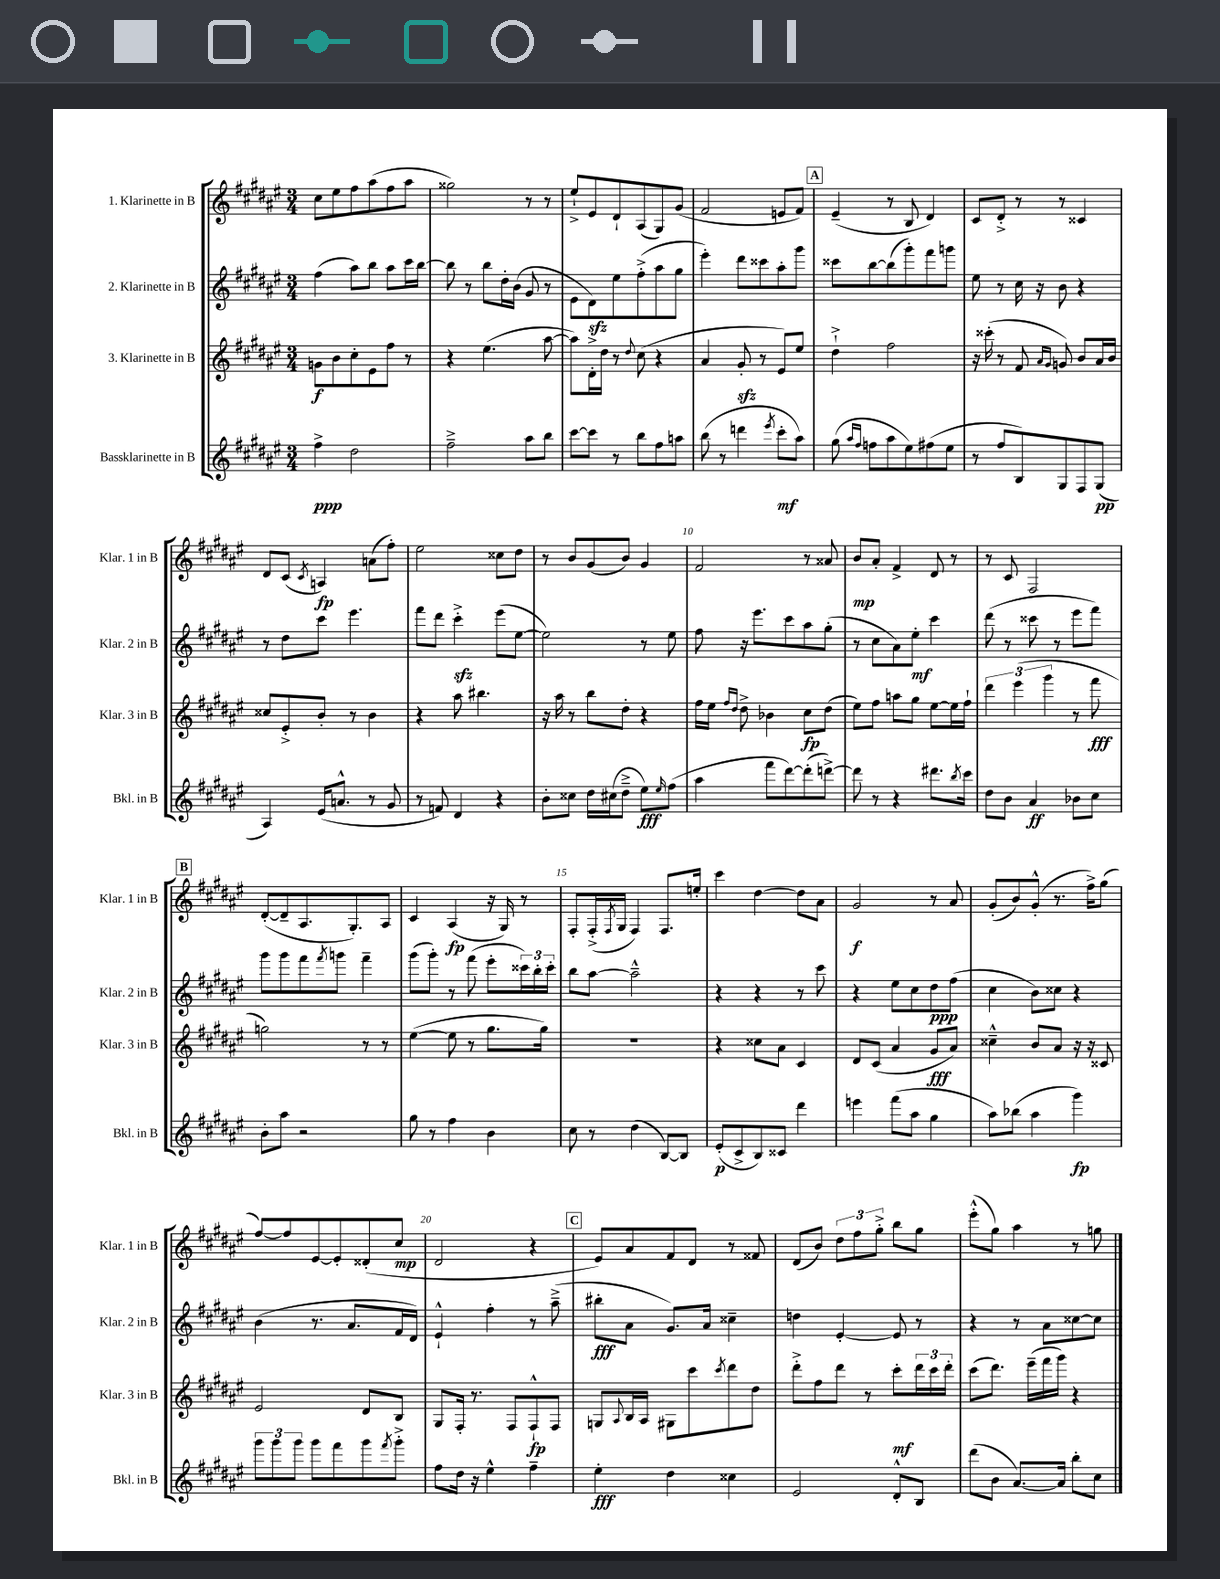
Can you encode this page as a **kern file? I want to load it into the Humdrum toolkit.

**kern	**dynam	**kern	**dynam	**kern	**dynam	**kern	**dynam
*part4	*part4	*part3	*part3	*part2	*part2	*part1	*part1
*staff4	*staff4	*staff3	*staff3	*staff2	*staff2	*staff1	*staff1
*I"Bassklarinette in B	*	*I"3. Klarinette in B	*	*I"2. Klarinette in B	*	*I"1. Klarinette in B	*
*I'Bkl. in B	*	*I'Klar. 3 in B	*	*I'Klar. 2 in B	*	*I'Klar. 1 in B	*
*clefG2	*	*clefG2	*	*clefG2	*	*clefG2	*
*k[f#c#g#d#a#e#]	*	*k[f#c#g#d#a#e#]	*	*k[f#c#g#d#a#e#]	*	*k[f#c#g#d#a#e#]	*
*M3/4	*	*M3/4	*	*M3/4	*	*M3/4	*
=1	=1	=1	=1	=1	=1	=1	=1
4ff#^\	ppp	8gn\L	f	(4ff#\	.	8cc#\L	.
.	.	8b\	.	.	.	8ee#\	.
2dd#\	.	8cc#'\	.	8aa#\L)	.	8ff#\	.
.	.	8e#\	.	8bb\J	.	(8aa#\	.
.	.	8ff#\J	.	8aa#\L	.	8ff#\	.
.	.	8r	.	16ccc#\L	.	8aa#\J	.
.	.	.	.	[16bb\JJ	.	.	.
=2	=2	=2	=2	=2	=2	=2	=2
2ff#~^\	.	4r	.	8bb\]	.	2gg##X\)	.
.	.	.	.	8r	.	.	.
.	.	(4.ee#\	.	8bb\L	.	.	.
.	.	.	.	16dd#'\L	.	.	.
.	.	.	.	(16b\JJ	.	.	.
8aa#\L	.	.	.	8g#/	.	8r	.
8bb\J	.	[8aa#\	.	8r	.	8r	.
=3	=3	=3	=3	=3	=3	=3	=3
[8ccc#\L	.	8aa#\L])	.	8e#\L	.	8ee#`^/L	.
8ccc#\J]	.	16d#'^\L	.	8d#zz\)	.	8e#/	.
.	.	16dd#\JJ	.	.	.	.	.
8r	.	8r	.	8ee#\	.	8d#`/	.
.	.	8qqdd#/	.	.	.	.	.
8bb\L	.	(8cc#\	.	(8ff#'^\	.	(8A#/	.
8ff#\	.	4r	.	8aa#\	.	8G#/)	.
8aan\J	.	.	.	8gg#\J	.	(8g#/J	.
=4	=4	=4	=4	=4	=4	=4	=4
(8bb\	.	4a#/	.	4eee#'\)	.	2f#/	.
8r	.	.	.	.	.	.	.
4dddn\	.	8g#zz'/	.	8ddd#\L	.	.	.
.	.	8r	.	8ccc##X\	.	.	.
8qeee#/	.	.	.	.	.	.	.
8ccc#'\L	mf	8e#/L)	.	8aa#'\	.	8en/L	.
8aa#\J)	.	8ee#/J	.	8ggg#\J	.	8f#/J)	.
!!LO:REH:place=s1:t=A
=5	=5	=5	=5	=5	=5	=5	=5
(8gg#\	.	4dd#`^\	.	8ccc##X\L	.	(4e#~/	.
16qqaa#/LL	.	.	.	.	.	.	.
16qqff#/JJ	.	.	.	.	.	.	.
8ffn\L	.	.	.	[8bb\	.	.	.
8aa#\	.	2ff#\	.	(8bb\]	.	8r	.
8ee#\)	.	.	.	8ggg#'\)	.	8B/	.
(8ff#X\	.	.	.	8fff#\	.	4d#/)	.
8ee#\J	.	.	.	8gggn\J	.	.	.
=6	=6	=6	=6	=6	=6	=6	=6
8r	.	16r	.	8ee#\	.	8c#/L	.
.	.	(16ccc##X'\	.	.	.	.	.
8ff#/L	.	8r	.	8r	.	8d#'^/J	.
8B/)	.	8f#/	.	16cc#\	.	8r	.
.	.	.	.	16r	.	.	.
.	.	16qqa#/LL	.	.	.	.	.
.	.	16qqg#/JJ	.	.	.	.	.
8G#/	.	8gn/)	.	8b\	.	8r	.
8F#/	.	8b/L	.	4r	.	4c##X/	.
(8G#/J	pp	16a#/L	.	.	.	.	.
.	.	16b/JJ	.	.	.	.	.
!!LO:LB:g=z
=7	=7	=7	=7	=7	=7	=7	=7
4A#/)	.	8cc##X/L	.	8r	.	8d#/L	.
.	.	8e#'^/	.	8dd#\L	.	(8c#/J	.
.	.	.	.	.	.	8qc#/	.
(16e#/KL	.	8b'/J	.	8ccc#\J	.	4An/)	fp
8.an^^/J	.	.	.	.	.	.	.
.	.	8r	.	4.eee#\	.	.	.
8r	.	4b\	.	.	.	(8an\L	.
8g#/	.	.	.	.	.	8ff#'\J)	.
=8	=8	=8	=8	=8	=8	=8	=8
8r	.	4r	.	8fff#\L	.	2ee#\	.
8fn/)	.	.	.	8ddd#\J	.	.	.
4d#/	.	8aa#\	.	4ccc#zz'^\	.	.	.
.	.	4.bb#X\	.	.	.	.	.
4r	.	.	.	(8eee#\L	.	8cc##X\L	.
.	.	.	.	[8ee#\J	.	8dd#\J	.
=9	=9	=9	=9	=9	=9	=9	=9
8b'\L	.	16r	.	2ee#\])	.	8r	.
.	.	16aa#\	.	.	.	.	.
8cc##X\J	.	8r	.	.	.	8b/L	.
16dd#\LL	.	8bb\L	.	.	.	(8g#/	.
(16cc#X\J	.	.	.	.	.	.	.
8dd#~^\J	.	8dd#'\J	.	.	.	8b/J)	.
8ee#\L)	fff	4r	.	8r	.	4g#/	.
16qqee#/	.	.	.	.	.	.	.
(8ff#\J	.	.	.	8ee#\	.	.	.
=10	=10	=10	=10	=10	=10	=10	=10
4aa#\	.	16ff#\LL	.	8ff#\	.	2f#/	.
.	.	16ee#\JJ	.	.	.	.	.
.	.	16qqff#/LL	.	.	.	.	.
.	.	16qqdd#/JJ	.	.	.	.	.
.	.	8dd#^\	.	16r	.	.	.
.	.	.	.	8.eee#\L	.	.	.
8fff#\L	.	4b-X\	.	.	.	.	.
[8ddd#\)	.	.	.	8ccc#\	.	.	.
(8ddd#'\]	.	8cc#\L	fp	8aa#\	.	8r	.
[8dddn^\J)	.	(8dd#\J	.	(8gg#'\J	.	8a##X/	.
=11	=11	=11	=11	=11	=11	=11	=11
8ddd\]	.	8ee#\L)	.	8r	.	8b/L	mp
8r	.	8ff#\J	.	8cc#\L	.	8a#'/J	.
4r	.	8aan\L	.	8a#\)	.	4f#^/	.
.	.	8gg#\J	.	8ee#'\J	mf	.	.
8.ddd#X\L	.	[8ee#\L	.	4ccc#\	.	8d#/	.
.	.	16ee#\L]	.	.	.	8r	.
8qbb/	.	.	.	.	.	.	.
16ccc#\Jk	.	16ff#`\JJ	.	.	.	.	.
=12	=12	=12	=12	=12	=12	=12	=12
8dd#\L	.	6ddd#\	.	(8ddd#\	.	8r	.
8b\J	.	.	.	8r	.	8c#/	.
.	.	(6eee#\	.	.	.	.	.
4a#/	ff	.	.	8ccc##X\	.	2F#/	.
.	.	6ggg#\	.	.	.	.	.
.	.	.	.	8r	.	.	.
8b-X\L	.	8r	.	8eee#\L	.	.	.
8cc#\J	.	8fff#\	fff	8fff#\J)	.	.	.
!!LO:LB:g=z
!!LO:REH:place=s1:t=B
=13	=13	=13	=13	=13	=13	=13	=13
8b'\L	.	2ggn\)	.	8ggg#\L	.	([8d#'/L	.
8aa#\J	.	.	.	8ggg#\	.	8d#~/]	.
2r	.	.	.	8fff#\	.	8.A#/	.
.	.	.	.	8qfff#/	.	.	.
.	.	.	.	8gggn\J	.	.	.
.	.	.	.	.	.	8.G#'/)	.
.	.	8r	.	4fff#~\	.	.	.
.	.	8r	.	.	.	8A#/J	.
=14	=14	=14	=14	=14	=14	=14	=14
8gg#\	.	([4ee#\	.	(8ggg#\L	.	4c#/	.
8r	.	.	.	8ggg#'\J)	.	.	.
4ff#\	.	8ee#\]	.	8r	.	(4A#/	fp
.	.	8r	.	(8fff#\	.	.	.
4b\	.	8.gg#\L	.	8eee#'\L	.	16r	.
.	.	.	.	.	.	16G#/)	.
.	.	.	.	24ccc##X\L)	.	8r	.
.	.	.	.	24bb'\	.	.	.
.	.	16gg#\Jk)	.	.	.	.	.
.	.	.	.	24ccc##'\JJ	.	.	.
=15	=15	=15	=15	=15	=15	=15	=15
8cc#\	.	2.r	.	8bb\L	.	8F#'/L	.
8r	.	.	.	[8aa#\J	.	(16F#'^/L	.
.	.	.	.	.	.	8qF#/	.
.	.	.	.	.	.	16G#/JJ	.
(4dd#\	.	.	.	2aa#~^^\]	.	4F#/)	.
[8B/L)	.	.	.	.	.	8.F#/L	.
8B/J]	.	.	.	.	.	.	.
.	.	.	.	.	.	16een'/Jk	.
=16	=16	=16	=16	=16	=16	=16	=16
(8e#'/L	p	4r	.	4r	.	4ccc#\	.
8c#^/	.	.	.	.	.	.	.
8B/)	.	8cc##X\L	.	4r	.	[4dd#\	.
8c##X/J	.	8a#\J	.	.	.	.	.
4ddd#\	.	4c#/	.	8r	.	8dd#\L]	.
.	.	.	.	8ccc#\	.	8a#\J	.
=17	=17	=17	=17	=17	=17	=17	=17
4eeen\	.	8d#/L	.	4r	.	2g#/	f
.	.	(8c#/J	.	.	.	.	.
(8fff#\L	.	4a#/	.	8ee#\L	.	.	.
8aa#\J	.	.	.	8cc#\	.	.	.
4gg#\	.	8g#/L	fff	8dd#\	ppp	8r	.
.	.	8a#/J)	.	(8ff#\J	.	8a#/	.
=18	=18	=18	=18	=18	=18	=18	=18
8aa#\L)	.	4cc##X~^^\	.	4cc#\	.	(8g#'/L	.
(8bb-X\J	.	.	.	.	.	8b/)	.
4aa#\	.	8b/L	.	8b\L)	.	(8g#'^^/J	.
.	.	8a#/J	.	8cc##X\J	.	8.r	.
4ggg#\)	fp	16r	.	4r	.	.	.
.	.	16r	.	.	.	16ff#^\KL)	.
.	.	8c##X/	.	.	.	(8gg#\J	.
!!LO:LB:g=z
=19	=19	=19	=19	=19	=19	=19	=19
12ggg#\L	.	2e#/	.	(4b\	.	[8ff#/L)	.
12ggg#\	.	.	.	.	.	.	.
.	.	.	.	.	.	8ff#/]	.
12ggg#\J	.	.	.	.	.	.	.
8ggg#\L	.	.	.	8.r	.	[8e#/	.
8fff#\	.	.	.	.	.	8e#'/]	.
.	.	.	.	8.a#/L	.	.	.
8ggg#\	.	8d#/L	.	.	.	(8d##X'/	.
8qfff#/	.	.	.	.	.	.	.
8ggg#'^\J	.	8B/J	.	16f#/L	.	8cc#/J	mp
.	.	.	.	16d#/JJ)	.	.	.
=20	=20	=20	=20	=20	=20	=20	=20
8ff#\L	.	8G#/L	.	4e#`^^/	.	2d#/	.
16dd#\Jk	.	16F#'/Jk	.	.	.	.	.
16r	.	8.r	.	.	.	.	.
4ee#^^\	.	.	.	4ff#'\	.	.	.
.	.	8F#/L	.	.	.	.	.
4ff#~\	.	8F#`^^/	fp	8r	.	4r	.
.	.	8F#/J	.	(8aa#~^\	.	.	.
!!LO:REH:place=s1:t=C
=21	=21	=21	=21	=21	=21	=21	=21
4ee#'\	fff	8Gn/L	.	8bb#X'\L	fff	8e#/L)	.
.	.	8qqA#/	.	.	.	.	.
.	.	16B/L	.	8a#\J	.	8a#/	.
.	.	16A#/JJ	.	.	.	.	.
4dd#\	.	8G#X\L	.	8.g#/L)	.	8f#/	.
.	.	8ccc#\	.	.	.	8d#/J	.
.	.	.	.	16a#/Jk	.	.	.
.	.	8qccc#/	.	.	.	.	.
4cc##X\	.	8ddd#\	.	4cc##X~\	.	8r	.
.	.	8dd#\J	.	.	.	8f##X/	.
=22	=22	=22	=22	=22	=22	=22	=22
2e#/	.	8ddd#'^\L	.	4ddn\	.	(8d#/L	.
.	.	8ff#\	.	.	.	8b/J)	.
.	.	8ddd#\J	.	[4e#'/	.	12dd#\L	.
.	.	.	.	.	.	12ff#\	.
.	.	8r	.	.	.	.	.
.	.	.	.	.	.	12gg#'^\J	.
8d#'^^/L	.	8ccc#'\L	mf	8e#/]	.	8bb\L	.
8B/J	.	24ddd#\L	.	8r	.	8gg#\J	.
.	.	24ccc#\	.	.	.	.	.
.	.	24ddd#'\JJ	.	.	.	.	.
=23	=23	=23	=23	=23	=23	=23	=23
(8ddd#\L	.	(8ccc#\L	.	4r	.	(8eee#'^^\L	.
8b\J	.	8.ddd#\J)	.	.	.	8gg#\J)	.
[8.a#/L)	.	.	.	8r	.	4aa#\	.
.	.	(16eee#~\LL	.	.	.	.	.
.	.	16fff#\	.	8a#\L	.	.	.
16a#/Jk]	.	16ggg#\JJ)	.	.	.	.	.
8bb'\L	.	4r	.	[8cc##X\	.	8r	.
8cc#\J	.	.	.	8cc##\J]	.	8ggn\	.
==	==	==	==	==	==	==	==
*-	*-	*-	*-	*-	*-	*-	*-
